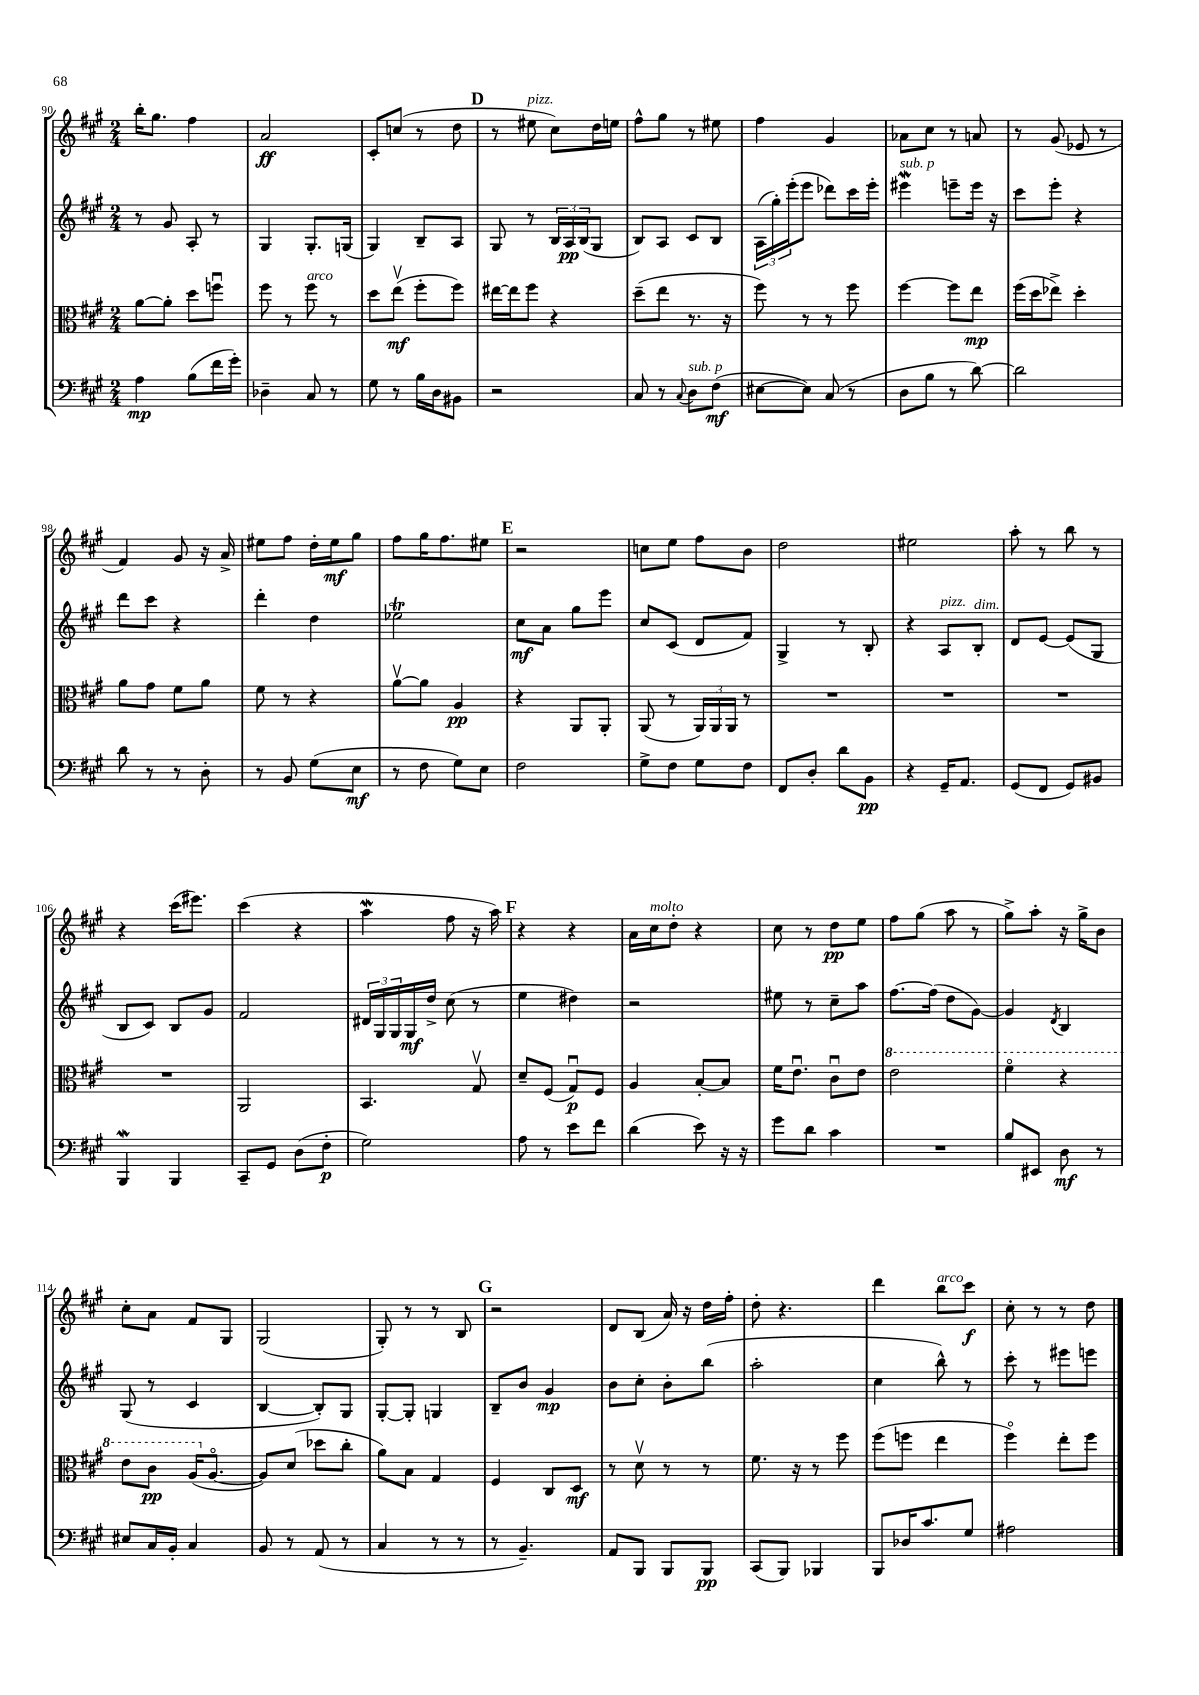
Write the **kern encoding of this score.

**kern	**dynam	**kern	**dynam	**kern	**dynam	**kern	**dynam
*part4	*part4	*part3	*part3	*part2	*part2	*part1	*part1
*staff4	*staff4	*staff3	*staff3	*staff2	*staff2	*staff1	*staff1
*clefF4	*	*clefC3	*	*clefG2	*	*clefG2	*
*k[f#c#g#]	*	*k[f#c#g#]	*	*k[f#c#g#]	*	*k[f#c#g#]	*
*M2/4	*	*M2/4	*	*M2/4	*	*M2/4	*
=90	=90	=90	=90	=90	=90	=90	=90
4A\	mp	[8a\L	.	8r	.	16bb'\KL	.
.	.	.	.	.	.	8.gg#\J	.
.	.	8a'\J]	.	8g#/	.	.	.
(8B\L	.	8dd\L	.	8A'/	.	4ff#\	.
16f#\L	.	8ffnu\J	.	8r	.	.	.
16g#'\JJ)	.	.	.	.	.	.	.
=91	=91	=91	=91	=91	=91	=91	=91
4D-X~\	.	8ff#\	.	4G#/	.	2a/	ff
.	.	8r	.	.	.	.	.
!	!	!LO:TX:a:i:t=arco	!	!	!	!	!
8C#/	.	8ff#\	.	8.G#'/L	.	.	.
8r	.	8r	.	.	.	.	.
.	.	.	.	(16Gn/Jk	.	.	.
=92	=92	=92	=92	=92	=92	=92	=92
8G#\	.	8dd\L	.	4G#/)	.	8c#'/L	.
8r	.	(8eev\J	mf	.	.	(8ccn/J	.
16B\LL	.	8ff#'\L	.	8B~/L	.	8r	.
16D\J	.	.	.	.	.	.	.
8BB#X\J	.	8ff#\J)	.	8A/J	.	8dd\	.
!!LO:REH:place=s1:t=D
=93	=93	=93	=93	=93	=93	=93	=93
2r	.	[16ee#X\LL	.	8G#/	.	8r	.
.	.	16ee#\J]	.	.	.	.	.
!	!	!	!	!	!	!LO:TX:a:i:t=pizz.	!
.	.	8ff#\J	.	8r	.	8ee#X\	.
.	.	4r	.	24B/LL	.	8cc#\L)	.
.	.	.	.	24A/	pp	.	.
.	.	.	.	(24B/J	.	.	.
.	.	.	.	8G#/J	.	16dd\L	.
.	.	.	.	.	.	16een\JJ	.
=94	=94	=94	=94	=94	=94	=94	=94
8C#/	.	(8dd~\L	.	8B/L)	.	8ff#^^\L	.
8r	.	8ee\J	.	8A/J	.	8gg#\J	.
8qqC#/	.	.	.	.	.	.	.
!LO:TX:a:i:t=sub. p	!	!	!	!	!	!	!
8D\L	.	8.r	.	8c#/L	.	8r	.
(8F#\J	mf	.	.	8B/J	.	8ee#X\	.
.	.	16r	.	.	.	.	.
=95	=95	=95	=95	=95	=95	=95	=95
[8E#X\L	.	8ff#\)	.	(24A\LL	.	4ff#\	.
.	.	.	.	24gg#'\)	.	.	.
.	.	.	.	(24eee'\J	.	.	.
8E#\J])	.	8r	.	8eee\J	.	.	.
(8C#/	.	8r	.	8ddd-X\L)	.	4g#/	.
8r	.	8ff#\	.	16ccc#\L	.	.	.
.	.	.	.	16eee'\JJ	.	.	.
=96	=96	=96	=96	=96	=96	=96	=96
!	!	!	!	!LO:TX:a:i:t=sub. p	!	!	!
8D\L	.	[4ff#\	.	4eee#XW\	.	8a-X\L	.
8B\J	.	.	.	.	.	8cc#\J	.
8r	.	8ff#\L]	.	8eeen~\L	.	8r	.
[8d\)	.	8ee\J	mp	16eee\Jk	.	8an/	.
.	.	.	.	16r	.	.	.
=97	=97	=97	=97	=97	=97	=97	=97
2d\]	.	(16ff#\LL	.	8ccc#\L	.	8r	.
.	.	16dd\J	.	.	.	.	.
.	.	8ee-X^\J)	.	8eee'\J	.	(8g#/	.
.	.	4dd'\	.	4r	.	8e-X/	.
.	.	.	.	.	.	8r	.
!!LO:LB:g=z
=98	=98	=98	=98	=98	=98	=98	=98
8d\	.	8a\L	.	8ddd\L	.	4f#/)	.
8r	.	8g#\J	.	8ccc#\J	.	.	.
8r	.	8f#\L	.	4r	.	8g#/	.
8D'\	.	8a\J	.	.	.	16r	.
.	.	.	.	.	.	16a^/	.
=99	=99	=99	=99	=99	=99	=99	=99
8r	.	8f#\	.	4ddd'\	.	8ee#X\L	.
8BB/	.	8r	.	.	.	8ff#\J	.
(8G#\L	.	4r	.	4dd\	.	16dd'\LL	.
.	.	.	.	.	.	16ee#\J	mf
8E\J	mf	.	.	.	.	8gg#\J	.
=100	=100	=100	=100	=100	=100	=100	=100
8r	.	[8av\L	.	2ee-XT\	.	8ff#\L	.
8F#\	.	8a\J]	.	.	.	16gg#\K	.
.	.	.	.	.	.	8.ff#\	.
8G#\L)	.	4A/	pp	.	.	.	.
8E\J	.	.	.	.	.	8ee#X\J	.
!!LO:REH:place=s1:t=E
=101	=101	=101	=101	=101	=101	=101	=101
2F#\	.	4r	.	8cc#\L	mf	2r	.
.	.	.	.	8a\J	.	.	.
.	.	8AA/L	.	8gg#\L	.	.	.
.	.	8AA'/J	.	8eee\J	.	.	.
=102	=102	=102	=102	=102	=102	=102	=102
8G#^\L	.	(8AA/	.	8cc#/L	.	8ccn\L	.
8F#\J	.	8r	.	(8c#/J	.	8ee\J	.
8G#\L	.	24AA/LL)	.	8d/L	.	8ff#\L	.
.	.	24AA/	.	.	.	.	.
.	.	24AA/JJ	.	.	.	.	.
8F#\J	.	8r	.	8f#/J)	.	8b\J	.
=103	=103	=103	=103	=103	=103	=103	=103
8FF#/L	.	2r	.	4G#^/	.	2dd\	.
8D'/J	.	.	.	.	.	.	.
8d\L	.	.	.	8r	.	.	.
8BB\J	pp	.	.	8B'/	.	.	.
=104	=104	=104	=104	=104	=104	=104	=104
4r	.	2r	.	4r	.	2ee#X\	.
!	!	!	!	!LO:TX:a:i:t=pizz.	!	!	!
16GG#~/KL	.	.	.	8A/L	.	.	.
8.AA/J	.	.	.	.	.	.	.
!	!	!	!	!LO:TX:a:i:t=dim.	!	!	!
.	.	.	.	8B'/J	.	.	.
=105	=105	=105	=105	=105	=105	=105	=105
(8GG#/L	.	2r	.	8d/L	.	8aa'\	.
8FF#/J	.	.	.	[8e/J	.	8r	.
8GG#/L)	.	.	.	(8e/L]	.	8bb\	.
8BB#X/J	.	.	.	8G#/J	.	8r	.
!!LO:LB:g=z
=106	=106	=106	=106	=106	=106	=106	=106
4BBBW/	.	2r	.	8B/L	.	4r	.
.	.	.	.	8c#/J)	.	.	.
4BBB/	.	.	.	8B/L	.	(16ccc#\KL	.
.	.	.	.	.	.	8.eee#X\J)	.
.	.	.	.	8g#/J	.	.	.
=107	=107	=107	=107	=107	=107	=107	=107
8CC#~/L	.	2AA/	.	2f#/	.	(4ccc#\	.
8GG#/J	.	.	.	.	.	.	.
(8D\L	.	.	.	.	.	4r	.
8F#'\J	p	.	.	.	.	.	.
=108	=108	=108	=108	=108	=108	=108	=108
2G#\)	.	4.BB/	.	24d#X/LL	.	4aaw\	.
.	.	.	.	24G#/	.	.	.
.	.	.	.	24G#/	.	.	.
.	.	.	.	16G#/	mf	.	.
.	.	.	.	16dd^/JJ	.	.	.
.	.	.	.	(8cc#\	.	8ff#\	.
.	.	8G#v/	.	8r	.	16r	.
.	.	.	.	.	.	16aa\)	.
!!LO:REH:place=s1:t=F
=109	=109	=109	=109	=109	=109	=109	=109
8A\	.	8d~/L	.	4ee\	.	4r	.
8r	.	(8F#/J	.	.	.	.	.
8e\L	.	8G#u/L)	p	4dd#X\)	.	4r	.
8f#\J	.	8F#/J	.	.	.	.	.
=110	=110	=110	=110	=110	=110	=110	=110
(4d\	.	4A/	.	2r	.	16a\LL	.
!	!	!	!	!	!	!LO:TX:a:i:t=molto	!
.	.	.	.	.	.	16cc#\J	.
.	.	.	.	.	.	8dd'\J	.
8e\)	.	[8B'/L	.	.	.	4r	.
16r	.	8B/J]	.	.	.	.	.
16r	.	.	.	.	.	.	.
=111	=111	=111	=111	=111	=111	=111	=111
8g#\L	.	16f#\KL	.	8ee#X\	.	8cc#\	.
.	.	8.eu\J	.	.	.	.	.
8d\J	.	.	.	8r	.	8r	.
4c#\	.	8c#u\L	.	8cc#~\L	.	8dd\L	pp
.	.	8e\J	.	8aa\J	.	8ee\J	.
=112	=112	=112	=112	=112	=112	=112	=112
*	*	*8va	*	*	*	*	*
2r	.	2ee\	.	[8.ff#\L	.	8ff#\L	.
.	.	.	.	.	.	(8gg#\J	.
.	.	.	.	(16ff#\Jk]	.	.	.
.	.	.	.	8dd\L	.	8aa\	.
.	.	.	.	[8g#\J)	.	8r	.
=113	=113	=113	=113	=113	=113	=113	=113
8B/L	.	4ff#\	.	4g#/]	.	8gg#^\L)	.
8EE#X/J	.	.	.	.	.	8aa'\J	.
.	.	.	.	8qd/	.	.	.
8D\	mf	4r	.	4B/	.	16r	.
.	.	.	.	.	.	16gg#^\KL	.
8r	.	.	.	.	.	8b\J	.
!!LO:LB:g=z
=114	=114	=114	=114	=114	=114	=114	=114
8E#X/L	.	8ee\L	.	(8G#/	.	8cc#'\L	.
16C#/L	.	8cc#\J	pp	8r	.	8a\J	.
16BB'/JJ	.	.	.	.	.	.	.
4C#/	.	(16a/KL	.	4c#/	.	8f#/L	.
*	*	*X8va	*	*	*	*	*
.	.	[8.A/J	.	.	.	.	.
.	.	.	.	.	.	8G#/J	.
=115	=115	=115	=115	=115	=115	=115	=115
8BB/	.	8A/L])	.	[4B/	.	(2G#/	.
8r	.	(8d/J	.	.	.	.	.
(8AA/	.	8dd-X\L	.	8B'/L])	.	.	.
8r	.	8cc#'\J	.	8G#/J	.	.	.
=116	=116	=116	=116	=116	=116	=116	=116
4C#/	.	8a\L)	.	[8G#'/L	.	8G#'/)	.
.	.	8B\J	.	8G#'/J]	.	8r	.
8r	.	4G#/	.	4Gn/	.	8r	.
8r	.	.	.	.	.	8B/	.
!!LO:REH:place=s1:t=G
=117	=117	=117	=117	=117	=117	=117	=117
8r	.	4F#/	.	8B~/L	.	2r	.
4.BB~/)	.	.	.	8b/J	.	.	.
.	.	8C#/L	.	4g#/	mp	.	.
.	.	8D/J	mf	.	.	.	.
=118	=118	=118	=118	=118	=118	=118	=118
8AA/L	.	8r	.	8b\L	.	8d/L	.
8BBB/J	.	8dv\	.	8cc#'\J	.	(8B/J	.
8BBB/L	.	8r	.	8b'\L	.	16a/)	.
.	.	.	.	.	.	16r	.
8BBB/J	pp	8r	.	(8bb\J	.	16dd\LL	.
.	.	.	.	.	.	16ff#'\JJ	.
=119	=119	=119	=119	=119	=119	=119	=119
(8CC#/L	.	8.f#\	.	2aa'\	.	8dd'\	.
8BBB/J)	.	.	.	.	.	4.r	.
.	.	16r	.	.	.	.	.
4BBB-X/	.	8r	.	.	.	.	.
.	.	8ff#\	.	.	.	.	.
=120	=120	=120	=120	=120	=120	=120	=120
8BBB/L	.	(8ff#\L	.	4cc#\	.	4ddd\	.
16D-X/K	.	8ffn\J	.	.	.	.	.
8.c#/	.	.	.	.	.	.	.
!	!	!	!	!	!	!LO:TX:a:i:t=arco	!
.	.	4ee\	.	8bb^^\)	.	8bb\L	.
8G#/J	.	.	.	8r	.	8ccc#\J	f
=121	=121	=121	=121	=121	=121	=121	=121
2A#X\	.	4ff#\)	.	8ccc#'\	.	8cc#'\	.
.	.	.	.	8r	.	8r	.
.	.	8ee'\L	.	8eee#X\L	.	8r	.
.	.	8ff#\J	.	8eeen\J	.	8dd\	.
==	==	==	==	==	==	==	==
*-	*-	*-	*-	*-	*-	*-	*-
